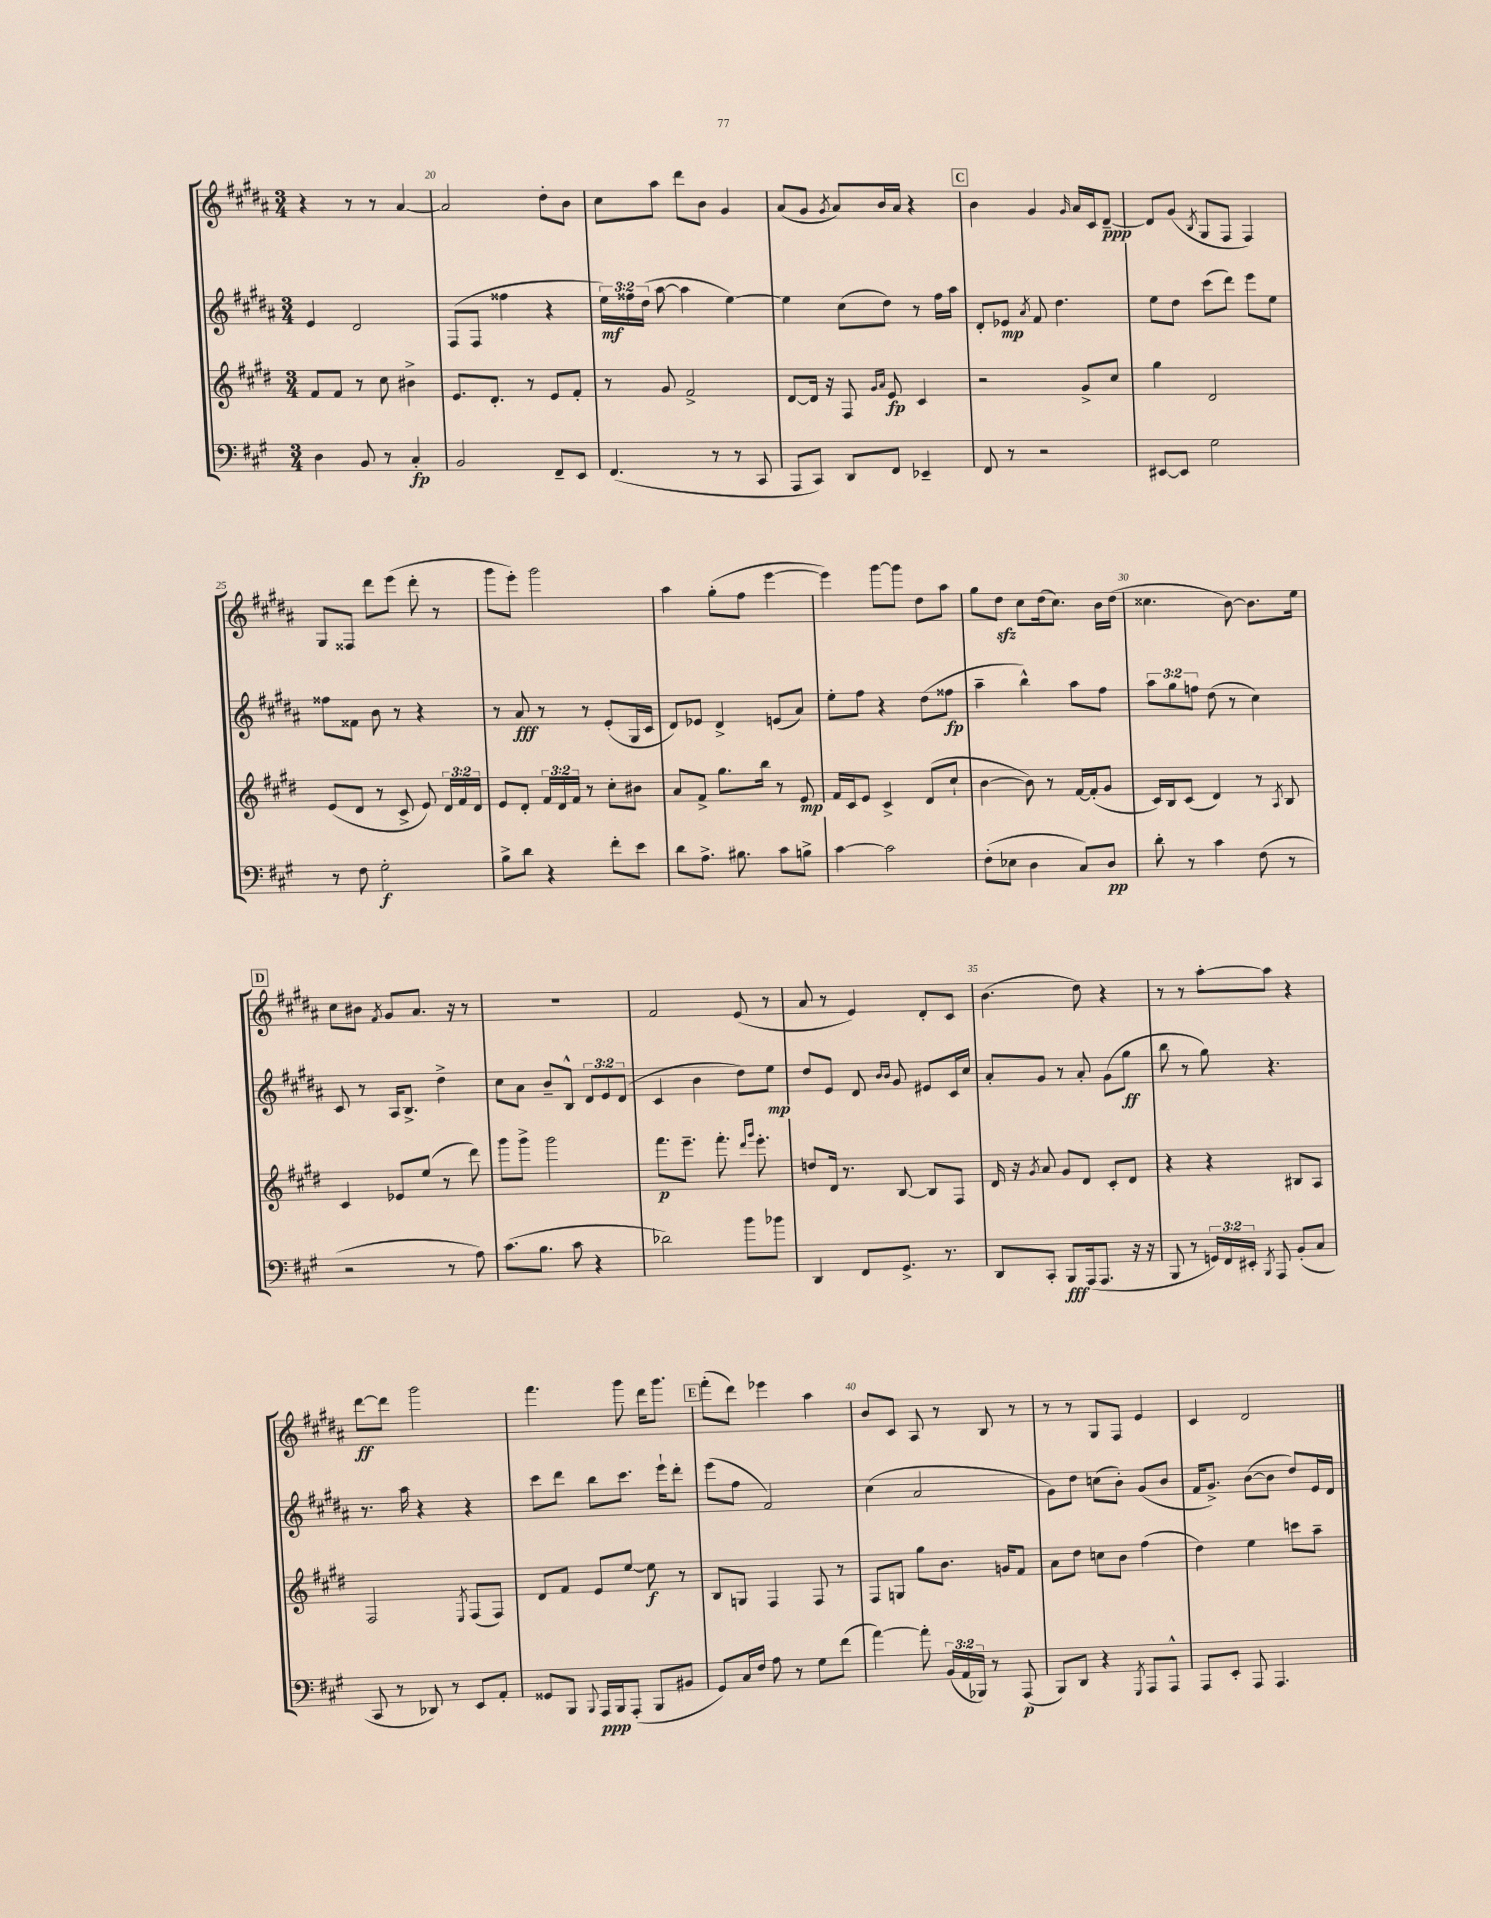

**kern	**kern	**kern	**kern
*staff4	*staff3	*staff2	*staff1
*clefF4	*clefG2	*clefG2	*clefG2
*k[f#c#g#]	*k[f#c#g#d#]	*k[f#c#g#d#a#]	*k[f#c#g#d#a#]
*M3/4	*M3/4	*M3/4	*M3/4
4D\	8f#/L	4e/	4r
.	8f#/J	.	.
8BB/	8r	2d#/	8r
8r	8cc#\	.	8r
4C#'/	4b#^\	.	[4a#/
=	=	=	=
2BB/	8.e/L	(8F#/L	2a#/]
.	.	8F#/J	.
.	8.d#'/J	.	.
.	.	4ff##\	.
.	8r	.	.
8FF#~/L	8e/L	4r	8dd#'\L
8EE/J	8f#'/J	.	8b\J
=	=	=	=
(4.FF#/	8r	24ee\LL)	8cc#\L
.	.	24ff##\	.
.	.	(24dd#\JJ	.
.	8g#/	[8aa#\	8aa#\J
.	2f#^/	4aa#\]	8ddd#\L
8r	.	.	8b\J
8r	.	[4ee\)	4g#/
8CC#/	.	.	.
=	=	=	=
8AAA/L	[8d#/L	4ee\]	(8a#/L
8CC#/J)	16d#/]Jk	.	8g#/J
.	16r	.	.
.	.	.	8qg#/
8DD/L	8F#/	(8cc#\L	8a#/L)
.	16qqg#/LL	.	.
.	16qqa/JJ	.	.
8FF#/J	8e/	8dd#\J)	16b/L
.	.	.	16a#/JJ
4EE-~/	4c#/	8r	4r
.	.	16ff#\LL	.
.	.	16aa#\JJ	.
=	=	=	=
8FF#/	2r	8d#'/L	4b\
8r	.	8e-/J	.
.	.	8qa#/	.
2r	.	8f#/	4g#/
.	.	4.dd#\	.
.	.	.	16qqg#/
.	8g#^/L	.	16a#/LL
.	.	.	16c#/J
.	8cc#/J	.	[8d#~/J
=	=	=	=
[8EE#/L	4gg#\	8ee\L	8d#/]L
8EE#/]J	.	8dd#\J	(8g#/J
.	.	.	8qB/
2G#\	2d#/	(8ccc#\L	8G#/L
.	.	8ddd#\J)	8F#/J
.	.	8eee\L	4F#/)
.	.	8ee\J	.
=	=	=	=
8r	(8e/L	8ff##\L	8G#/L
8F#\	8d#/J	8f##\J	8F##/J
2G#'\	8r	8b\	8ddd#\L
.	8c#^/	8r	(8eee\J
.	8e/)	4r	8ddd#'\
.	24d#/LL	.	8r
.	24f#/	.	.
.	24d#/JJ	.	.
=	=	=	=
8B^\L	8e/L	8r	8ggg#\L
8d\J	8d#'/J	8a#/	8eee'\J)
4r	24f#/LL	8r	2ggg#\
.	24d#/	.	.
.	24f#/JJ	.	.
.	8r	8r	.
8f#'\L	8cc#'\L	(8e'/L	.
8e\J	8b#\J	16G#/L	.
.	.	16c#/JJ	.
=	=	=	=
8d\L	8a/L	8d#/L)	4aa#\
8.A^\J	8f#^/J	8e-/J	.
.	8.gg#\L	4d#^/	(8gg#'\L
8.B#\	.	.	.
.	.	.	8ff#\J
.	16bb\Jk	.	.
8c#\L	8r	(8e/L	[4eee\
8B^\J	8e/	8a#/J)	.
=	=	=	=
[4c#\	16f#/LL	8ee'\L	4eee\])
.	16c#/J	.	.
.	8e/J	8ff#\J	.
2c#\]	4c#^/	4r	[8ggg#\L
.	.	.	8ggg#\]J
.	(8d#/L	(8dd#\L	8dd#\L
.	8cc#`/J	8ff##\J	8aa#\J
=	=	=	=
(8F#'\L	[4b\	4aa#~\	8gg#\L
8E-\J	.	.	8dd#\J
4D\	8b\])	4bb^^\)	8cc#\L
.	8r	.	(16dd#\k
.	.	.	8.cc#\J)
8C#/L)	[16f#/LL	8aa#\L	.
.	(16f#'/]J	.	.
8D/J	8g#/J	8ff#\J	16b\LL
.	.	.	(16dd#\JJ
=	=	=	=
8d'\	16c#/LL)	12aa#\L	4.cc##\
.	16B/J	.	.
.	.	12gg#\	.
8r	(8c#/J	.	.
.	.	12ff\J	.
4c#\	4d#/)	(8dd#\	.
.	.	8r	[8b\)
(8F#\	8r	4cc#\)	8.b\]L
.	8qA/	.	.
8r	8B/	.	.
.	.	.	16ee\Jk
=	=	=	=
2r	4c#/	8c#/	8cc#\L
.	.	8r	8b#\J
.	.	.	8qf#/
.	8e-/L	16A#/LK	8g#/L
.	.	8.B^/J	.
.	(8ee/J	.	8.a#/J
8r	8r	4dd#^\	.
.	.	.	16r
8A\)	8ddd#\)	.	8r
=	=	=	=
(8.c#\L	8ggg#\L	8cc#\L	2.r
.	8ggg#^\J	8a#\J	.
8.B\J	.	.	.
.	2ggg#\	8b~/L	.
8c#\	.	8B^^/J	.
4r	.	12d#/L	.
.	.	12e/	.
.	.	(12d#/J	.
=	=	=	=
2d-\)	8.fff#\L	4c#/	2f#/
.	8.eee~\J	.	.
.	.	4b\	.
.	8.fff#'\	.	.
8b\L	.	8dd#\L)	(8e/
.	16qqddd#/LL	.	.
.	16qqggg#/JJ	.	.
.	8.eee'\	.	.
8b-\J	.	8ee\J	8r
=	=	=	=
4DD/	8dd/L	8dd#/L	8a#/
.	16d#/Jk	8e/J	8r
.	8.r	.	.
8FF#/L	.	8d#/	4e/)
.	.	16qqb/LL	.
.	.	16qqb/JJ	.
8.GG#^/J	[8B/	8g#/	.
.	8B/]L	8e#/L	8d#'/L
8.r	.	.	.
.	8F#/J	16c#/L	8c#/J
.	.	16cc#/JJ	.
=	=	=	=
8DD/L	16d#/	8a#'/L	(4.b\
.	16r	.	.
.	8qg#/	.	.
8CC#'/J	8a/	8g#/J	.
8BBB/L	8g#/L	8r	.
(16AAA/k	8d#/J	8a#'/	8dd#\)
8.AAA/J	.	.	.
.	8c#'/L	(8g#\L	4r
16r	8d#/J	8gg#\J	.
16r	.	.	.
=	=	=	=
8BBB/	4r	8bb\	8r
8r	.	8r	8r
24GG/LL)	4r	8gg#\)	[8aa#'\L
24FF#/	.	.	.
24EE#'/JJ	.	.	.
8qBBB/	.	.	.
8AAA/	.	4.r	8aa#\]J
(8BB'/L	8B#/L	.	4r
8C#/J	8A/J	.	.
=	=	=	=
8CC#/	2F#/	8.r	[8ddd#\L
8r	.	.	8ddd#\]J
.	.	16aa#\	.
8DD-/)	.	4r	2ggg#\
8r	.	.	.
.	8qE/	.	.
8EE/L	(8F#/L	4r	.
8AA'/J	8F#/J)	.	.
=	=	=	=
8GG##/L	8d#/L	8ccc#\L	4.fff#\
8BBB/J	8f#/J	8ddd#\J	.
8qqBBB/	.	.	.
16AAA/LL	8e/L	8bb\L	.
16BBB/J	.	.	.
(8AAA'/J	[8ee/J	8.ccc#\J	8ggg#\
8BBB/L	8ee\]	.	16ddd#\LK
.	.	16eee`\LK	8.ggg#\J
8BB#/J	8r	8ddd#'\J	.
=	=	=	=
8GG#/L)	8B/L	(8eee\L	(8fff#'\L
16C#/L	8G/J	8ff#\J	8ddd#\J)
16F#/JJ	.	.	.
8A\	4F#/	2f#/)	4eee-\
8r	.	.	.
8G#\L	8F#/	.	4aa#\
(8f#\J	8r	.	.
=	=	=	=
[4a\)	8F#/L	(4cc#\	8b/L
.	8G/J	.	8c#/J
8a'\]	8gg#\L	2a#/	8A#/
(24BB/LL	8.b\J	.	8r
24AA/	.	.	.
24BBB-/JJ)	.	.	.
8r	.	.	8B/
.	16g/LK	.	.
(8AAA/	8f#/J	.	8r
=	=	=	=
8BBB/L)	8a\L	8g#\L)	8r
8DD/J	8dd#\J	8dd#\J	8r
4r	8cc\L	(8cc\L	8G#/L
.	8b\J	8b'\J)	8F#/J
8qGGG#/	.	.	.
8AAA/L	(4ff#\	(8g#/L	4e/
8AAA^^/J	.	8b/J	.
=	=	=	=
8AAA/L	4dd#\)	16f#/LK	4c#/
.	.	8.g#^/J)	.
8EE'/J	.	.	.
8AAA/	4ee\	([8b\L	2d#/
4.AAA/	.	8b\]J	.
.	8ccc\L	8dd#/L)	.
.	8aa~\J	16e/L	.
.	.	16d#/JJ	.
==	==	==	==
*-	*-	*-	*-
